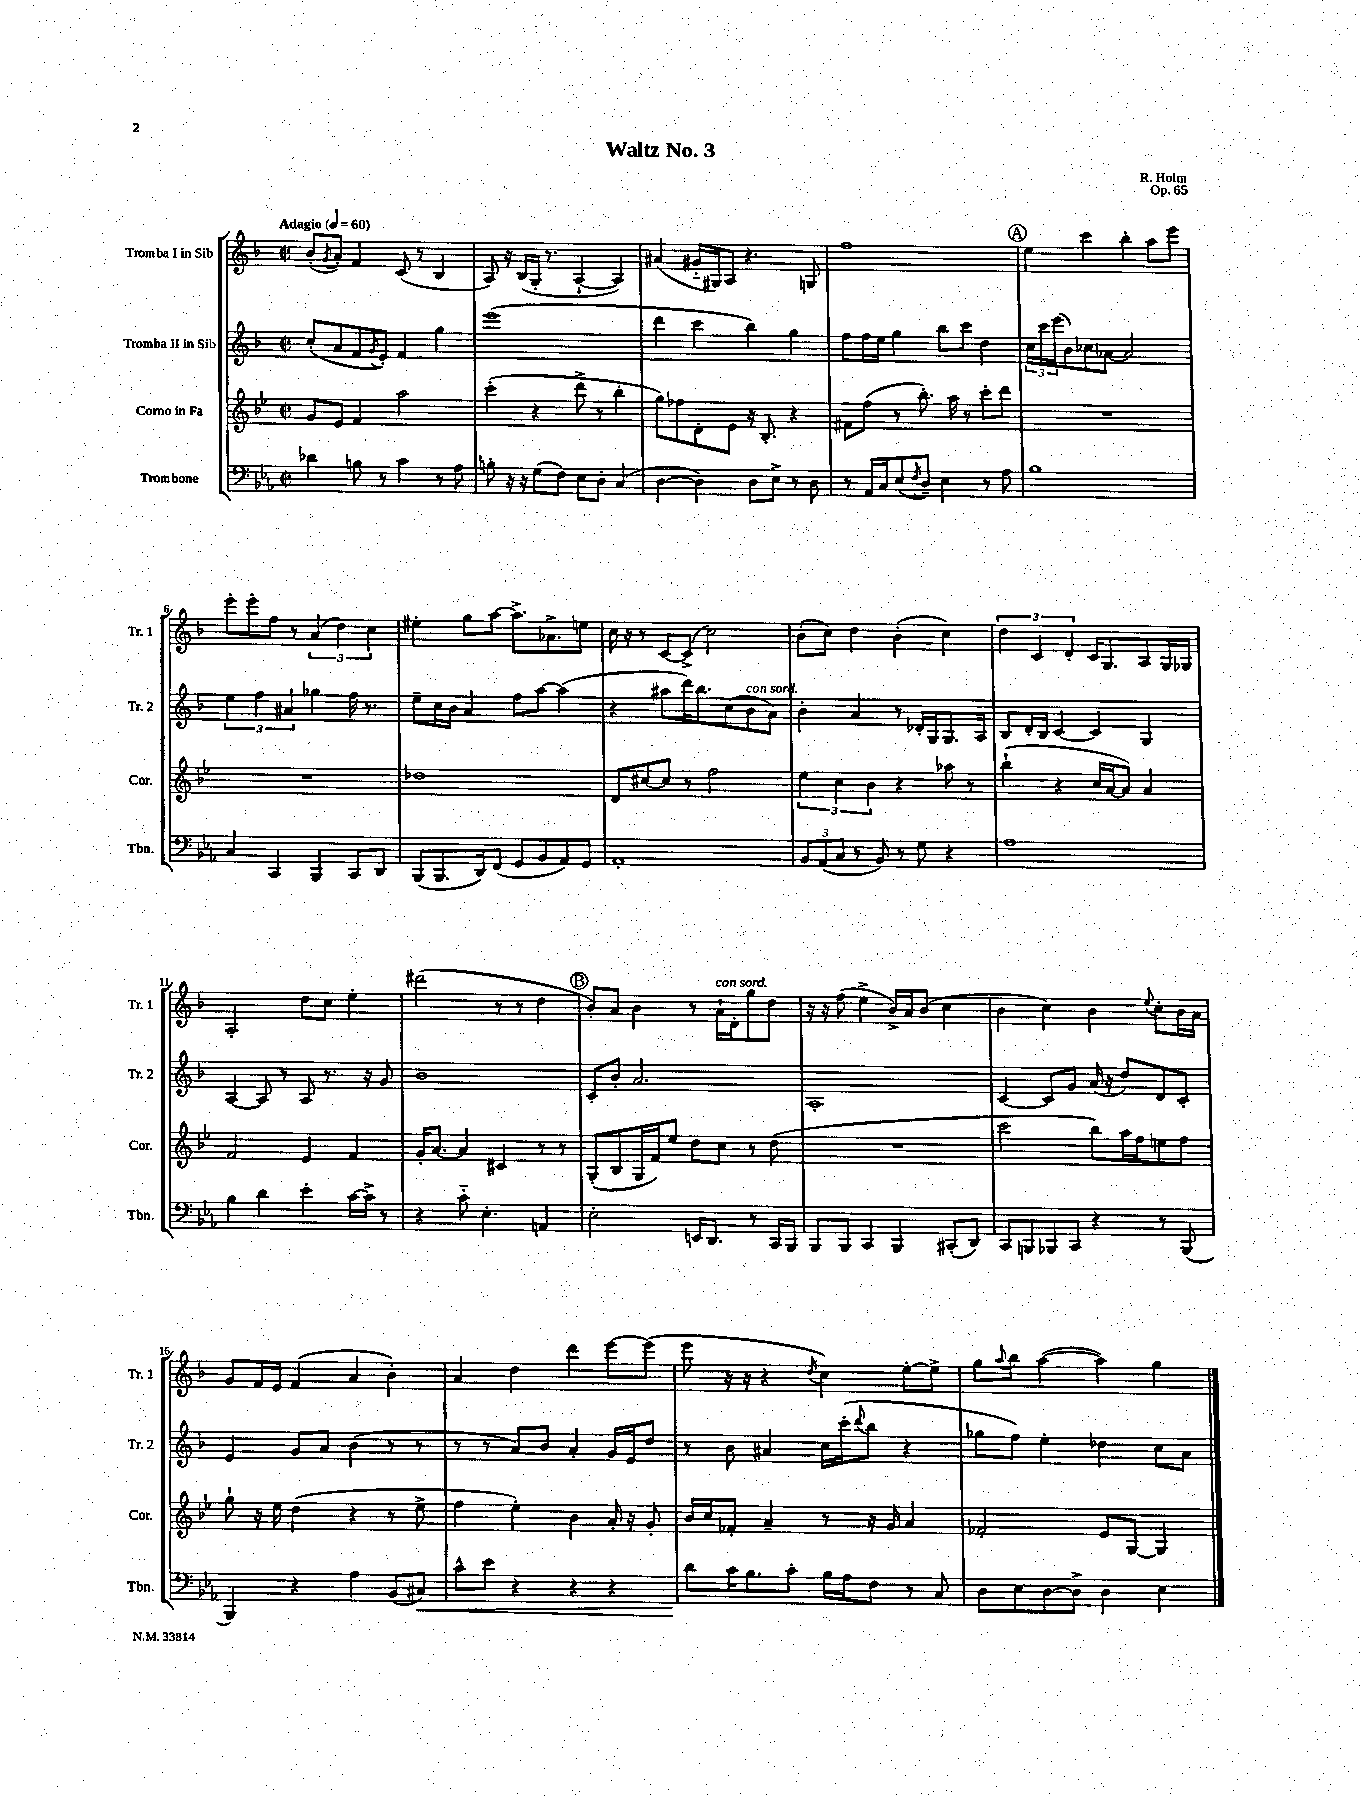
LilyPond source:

\header { title = "Waltz No. 3" composer = "R. Holm" opus = "Op. 65" }
<<
\new StaffGroup <<
\new Staff = "s0" \with { instrumentName = "Tromba I in Sib" shortInstrumentName = "Tr. 1" } {
    \clef treble \key f \major \defaultTimeSignature \time 2/2 \tempo "Adagio" 4 = 60
    bes'8-.( \acciaccatura { g'8 } a'8-.) f'4 c'8( r8 bes4 |
    a8) r16 bes16( g16-. r8. a4~-! a4) |
    ais'4( gis'16-_ gis16) a8 r4. g8 |
    f''1 |
    \mark \markup { \circle "A" } e''4 c'''4 bes''4-. a''8 e'''8 |
    e'''8-. e'''8-. f''8 r8 \tuplet 3/2 { a'4( d''4) c''4 } |
    eis''4-. g''8 a''8~ a''8.-> aes'8.-> e''8 |
    c''16 r16 r8 c'8~ c'8->( c''2) |
    bes'8-.( c''8) d''4 bes'4-.( c''4) |
    \tuplet 3/2 { d''4 c'4 d'4-. } c'16 g8. a8 g16 ges16 |
    a2-. d''8 c''8 e''4-. |
    dis'''2( r8 r8 d''4 |
    \mark \markup { \circle "B" } bes'8-.) a'8 bes'4 r8 a'16-!^\markup { \italic "con sord." } d'16-. g''8 d''8 |
    r16 r16 f''8( e''4-> bes'16->) a'16 bes'8( c''4 |
    bes'4 c''4) bes'4 \appoggiatura { e''8 } c''8-. bes'16 a'16 |
    g'8 f'16 e'16 f'4( a'4 bes'4-.) |
    a'4 d''4 d'''4 e'''8~ e'''8( |
    e'''8 r16 r16 r4 \acciaccatura { d''8 } c''4) e''8~-. e''8-> |
    g''8 \appoggiatura { a''8 } bes''8 a''4~( a''4) g''4 \bar "|." |
}
\new Staff = "s1" \with { instrumentName = "Tromba II in Sib" shortInstrumentName = "Tr. 2" } {
    \clef treble \key f \major \defaultTimeSignature \time 2/2
    c''8-.( a'8 f'8 \acciaccatura { g'8 } e'8-.) f'4 g''4 |
    e'''1( |
    d'''4 c'''4 bes''4) g''4 |
    f''8 f''16 e''16 g''4 bes''8 c'''8 d''4 |
    \mark \markup { \circle "A" } \tuplet 3/2 { c''16 c'''16 e'''16( } bes'8) ces''8 aes'8~ aes'2 |
    \tuplet 3/2 { e''4 f''4 ais'4 } ges''4 f''16 r8. |
    e''8-- c''16 bes'16 a'4 f''8 a''8~ a''4( |
    r4 ais''8 d'''16) bes''8. c''8( bes'8^\markup { \italic "con sord." } a'8) |
    bes'4-. a'4 r8 des'16-. g16 g8. a16 |
    bes8 d'16-. bes16 c'4~ c'4 g4 |
    a4~ a8 r8 a8 r8. r16 g'8 |
    bes'1 |
    \mark \markup { \circle "B" } c'8-. bes'8-. a'2. |
    a1-. |
    c'4~ c'8 g'8 a'16( r16 d''8) d'8 c'8-. |
    e'4 g'8 a'8 bes'4( r8 r8 |
    r8 r8 a'8) bes'8 a'4-. g'16 e'16 d''8 |
    r8 bes'8 ais'4 c''16 c'''16-.( \appoggiatura { d'''8 } bes''8 r4 |
    ges''8 f''8) e''4-. des''4 c''8 a'8 \bar "|." |
}
\new Staff = "s2" \with { instrumentName = "Corno in Fa" shortInstrumentName = "Cor." } {
    \clef treble \key bes \major \defaultTimeSignature \time 2/2
    g'8 ees'8 f'4 a''2 |
    c'''4-.( r4 d'''8-> r8 bes''4-. |
    g''8) fes''8 d'8-. ees'8 r16 bes8.-. r4 |
    fis'8 f''8( r8 bes''8.-.) a''16 r8 c'''8-. d'''8 |
    \mark \markup { \circle "A" } R1 |
    R1 |
    des''1 |
    d'8 cis''8~ cis''8 r8 f''2 |
    \tuplet 3/2 { ees''4 c''4 bes'4 } r4 aes''8 r8 |
    bes''4-!( r4 c''16 a'16~ a'8) a'4 |
    f'2 ees'4 f'4 |
    g'16-. a'8.~ a'4 cis'4 r8 r8 |
    \mark \markup { \circle "B" } g8-.( bes8 g16 f'16) ees''8 d''8 c''8 r8 d''8( |
    R1 |
    c'''2 bes''8) a''16 f''16 e''8 f''8 |
    g''8-! r16 ees''16 d''4( r4 r8 ees''8-> |
    f''4 ees''4-.) bes'4 a'16-. r16 g'8-. |
    bes'16 c''16 fes'8-. a'4-- r8 r16 g'16 a'4 |
    fes'2-. ees'8 g8~ g4 \bar "|." |
}
\new Staff = "s3" \with { instrumentName = "Trombone" shortInstrumentName = "Tbn." } {
    \clef bass \key ees \major \defaultTimeSignature \time 2/2
    des'4 b8 r8 c'4 r8 aes8 |
    b8-. r16 r16 g8( f8) ees8 d8-. c4( |
    d4~ d4) d8 ees8-> r8 d8 |
    r8 aes,16 c16 ees8( \acciaccatura { f8 } d8--) ees4 r8 aes8 |
    \mark \markup { \circle "A" } bes1 |
    c4 c,4 bes,,4 c,8 d,8 |
    bes,,8( bes,,8. d,16) f,8( g,8 bes,8 aes,8) g,8 |
    aes,1-. |
    \tuplet 3/2 { bes,8 aes,8( c8 } r8 bes,8) r8 g8 r4 |
    aes1 |
    bes4 d'4 ees'4-. c'16~ c'16-> r8 |
    r4 c'8-_ ees4.-. a,4 |
    \mark \markup { \circle "B" } ees2-. e,16 d,8. r8 c,16 bes,,16 |
    bes,,8 bes,,8 c,4 bes,,4 cis,8-.( d,8) |
    c,8 b,,8 bes,,8 c,8 r4 r8 bes,,8( |
    bes,,4) r4 aes4 bes,8( cis8\<) |
    c'8-^ ees'8 r4 r4 r4 |
    d'8\! c'16 bes8. c'8-. bes16 aes16 f8 r8 c8 |
    d8 ees8 d8~ d8-> d4 ees4 \bar "|." |
}
>>
>>
